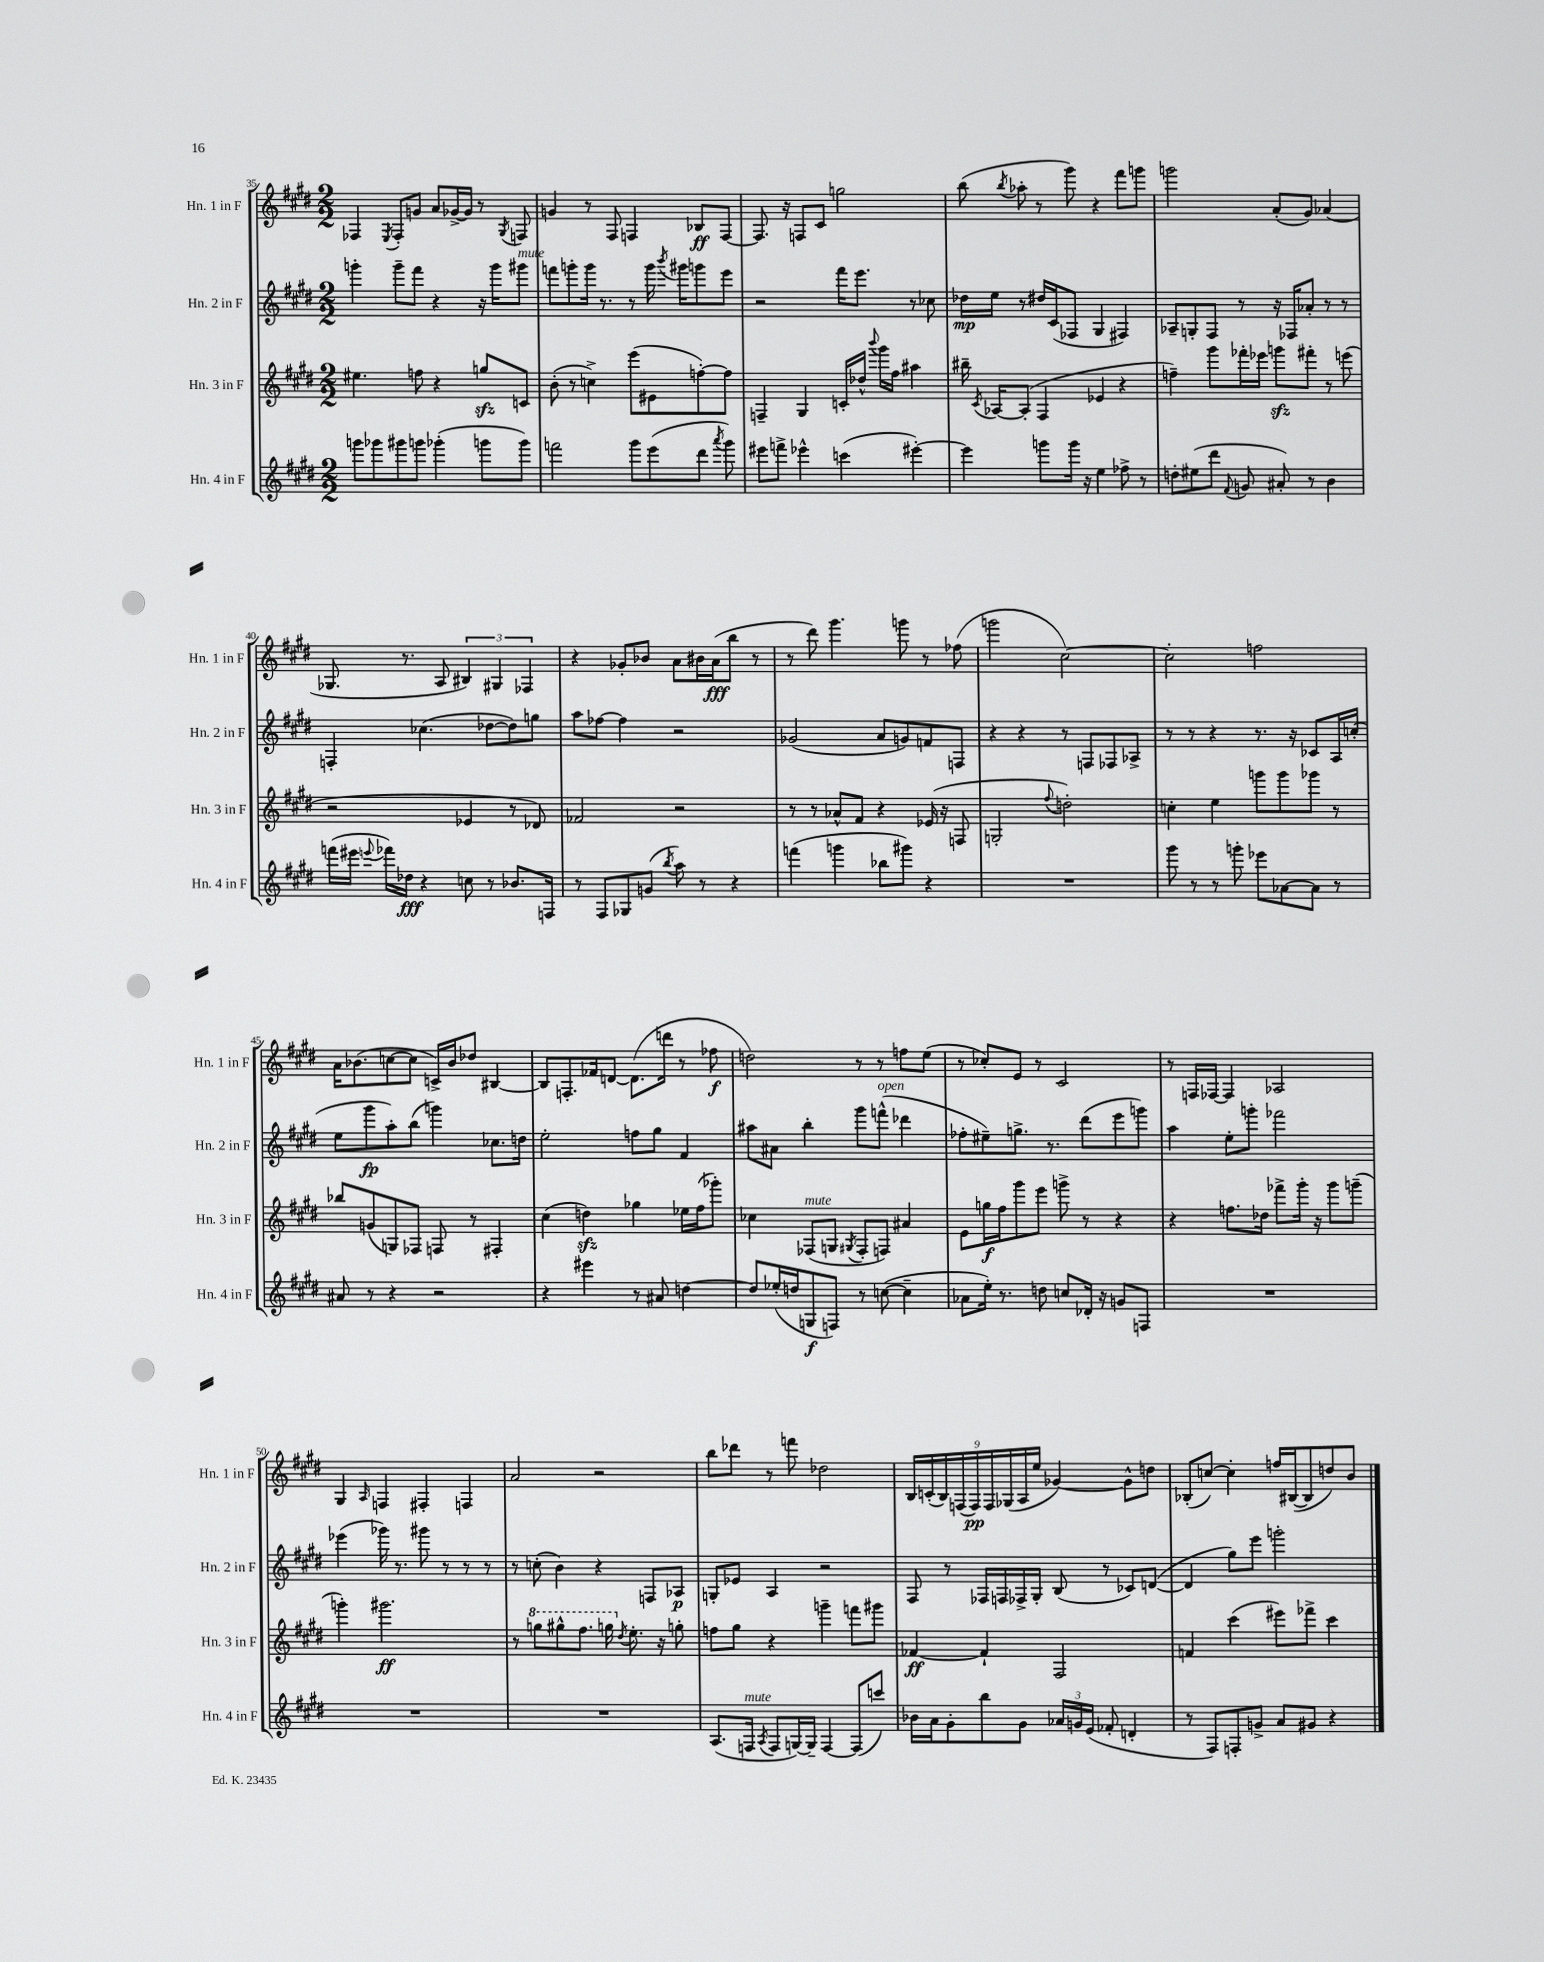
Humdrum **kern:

**kern	**kern	**kern	**kern
*staff4	*staff3	*staff2	*staff1
*clefG2	*clefG2	*clefG2	*clefG2
*k[f#c#g#d#]	*k[f#c#g#d#]	*k[f#c#g#d#]	*k[f#c#g#d#]
*M2/2	*M2/2	*M2/2	*M2/2
8ggg\L	4.ee#\	4ggg'\	4F-/
8ggg-\	.	.	.
.	.	.	8qE/
8ggg#\	.	8ggg~\L	8F-'/L
8ggg\J	8ff\	8fff#\J	8g/J
(4ggg-'\	4r	4r	8a/L
.	.	.	[16g-^/L
.	.	.	16g-/]JJ
8ggg\L	8gg/L	16r	8r
.	.	16ggg\LK	.
.	.	.	8qG#/
8ggg\J)	8c/J	8ggg#\J	8F/
=	=	=	=
2fff\	(8b'\	8fff\L	4g/
.	8r	8ggg'\	.
.	4cc^\)	16ggg\Jk	8r
.	.	8.r	.
.	.	.	8F#/
8ggg#\L	(8eee\L	8r	4F/
(8eee\	8e#\	16ggg\	.
.	.	8qbbb/	.
.	.	16ggg#\LK	.
8ddd#\J	[8ff'\)	8ggg\	8B-/L
8qaaa/	.	.	.
8ggg#\)	8ff\]J	8eee\J	[8F/J
=	=	=	=
8eee#\L	4F~/	2r	8.F/]
8fff^\J	.	.	.
.	.	.	16r
4eee-^^\	4G#/	.	8F/L
.	.	.	8c#/J
(4ccc\	16c'/LL	16fff#\LK	2gg\
.	16dd-^^/JJ	8.eee\J	.
.	8qqbbb/	.	.
.	16ggg#\LL	.	.
.	16ff#\JJ	.	.
[4eee#'\)	4aa#\	8r	.
.	.	8cc-\	.
=	=	=	=
4eee#\]	16bb#~\	16dd-\LL	(8bb\
.	8qc#/	.	.
.	[16A-/LK	16ee\JJ	.
.	.	.	8qbb/
.	(8A-'/]J	8r	8aa-'\
8ggg\L	4F#/	16dd#/LL	8r
.	.	(16c#/J	.
16ggg\Jk	.	8F-/J	8ggg#\)
16r	.	.	.
4ee\	4e-/	4G#/	4r
8ff-^\	4r	4F#/)	8fff#\L
8r	.	.	8ggg\J
=	=	=	=
8dd'\L	4ff~\)	8A-~/L	2ggg\
(8ee#\	.	8G'/	.
8ddd#\J	8ggg#\L	8F#/J	.
8qqf#/	.	.	.
8g/	16fff-'\L	8r	.
.	16eee-\JJ	.	.
8a#'/)	8ggg\L	16r	(8a'/L
.	.	16F-/LK	.
8r	8fff#'\J	8a-'/J	8g#/J)
4b\	8r	8r	(4a-/
.	(8eee\	8r	.
=	=	=	=
(16fff\LL	2r	4F'/	8.G-/
16eee#\JJ	.	.	.
8qqeee/	.	.	.
16fff-\LL)	.	.	.
16dd-\JJ	.	.	8.r
4r	.	(4.cc-\	.
.	.	.	8A/
8cc\	4e-/	.	6B#/)
8r	.	[8dd-\L	.
.	.	.	6G#/
8.b-/L	8r	8dd-\])	.
.	.	.	6F-/
.	8d-/)	8gg\J	.
16F/Jk	.	.	.
=	=	=	=
8r	2f-/	8aa\L	4r
8F#/L	.	[8ff-\J	.
8G-/	.	4ff-\]	8g-'/L
(8g/J	.	.	8b-/J
8qbb/	.	.	.
8aa\)	2r	2r	8a\L
8r	.	.	16b#\L
.	.	.	(16a\J
4r	.	.	8bb\J
.	.	.	8r
=	=	=	=
(4fff\	8r	(2g-/	8r
.	8r	.	8ddd#\)
4ggg\	8a-^^/L	.	4.ggg#\
.	8f#/J	.	.
8bb-\L	4r	8a/L	.
8ggg#\J)	.	8g/)	8ggg\
4r	(16e-/	8f/	8r
.	16r	.	.
.	8F/	8F/J	(8ff-\
=	=	=	=
1r	2G'/	4r	2ggg\
.	.	4r	.
.	8qqff#/	.	.
.	2dd'\)	8r	[2cc#\)
.	.	8F/L	.
.	.	8F-/	.
.	.	8A-^/J	.
=	=	=	=
8ggg#\	4cc'\	8r	2cc#'\]
8r	.	8r	.
8r	4ee\	4r	.
8ggg'\	.	.	.
8eee-\L	8ggg\L	8.r	2ff\
[8a-\	8ggg\	.	.
.	.	16r	.
8a-\]J	8ggg-\J	8c-/L	.
8r	8r	16A/L	.
.	.	(16cc'/JJ	.
=	=	=	=
8a#/	8bb-/L	8ee\L	16a\LK
.	.	.	(8.b-\
8r	(8g/	8ggg#\	.
4r	8G/)	8aa'\)	[8cc\
.	8F-/J	(8bb\J	8cc\]J
2r	8F/	4ggg\)	16c^/LL)
.	.	.	16b-/J
.	8r	.	8dd-/J
.	4F#'/	8.cc-\L	[4B#/
.	.	16dd\Jk	.
=	=	=	=
4r	(4cc#\	2ee'\	8B#/]L
.	.	.	8.F'/
4eee#\	4dd\)	.	.
.	.	.	16f-/k
.	.	.	[8d/J
8r	4gg-\	8ff\L	(8.d\]L
8a#/	.	8gg#\J	.
.	.	.	16ddd\Jk
[4dd\	16ee-\LL	4f#/	8r
.	(16ff#\J	.	.
.	8ggg-'\J)	.	8ff-\
=	=	=	=
8dd/]L	4cc-\	8aa#\L	2dd\)
(16ee-'/L	.	8a#\J	.
16dd/J	.	.	.
8G/	(8F-/L	4bb'\	.
8F/J)	8G/J	.	.
.	8qG#/	.	.
8r	8F-'/L	8ggg#\L	8r
([8cc\	8F/J)	(8fff^^\J	8r
4cc~\]	4a#/	4ddd-\	8ff\L
.	.	.	(8ee\J
=	=	=	=
8a-\L	8e\L	8ff-'\L	8r
16ee'\Jk)	16gg\L	8ee#~\)	8cc-'/L)
8.r	16ff#\J	.	.
.	8ggg#\	8.gg^\J	8e/J
8dd\	8eee\J	.	8r
.	.	8.r	.
8cc/L	8ggg^\	.	2c#/
16d-'/Jk	8r	(8ddd#\L	.
16r	.	.	.
8g/L	4r	8eee\	.
8F/J	.	8ggg\J)	.
=	=	=	=
1r	4r	4aa\	8r
.	.	.	16F/LL
.	.	.	[16F-/JJ
.	8.ff\L	8ee'\L	4F-/]
.	.	8ggg'\J	.
.	16dd-\Jk	.	.
.	8fff-^\L	2fff-\	2A-/
.	16ggg#'\Jk	.	.
.	16r	.	.
.	8ggg#\L	.	.
.	(8ggg~\J	.	.
=	=	=	=
1r	4ggg'\)	(4eee-\	4G#/
.	.	.	16qqA/
.	2.ggg#\	16ggg-\)	4F/
.	.	8.r	.
.	.	8ggg#\	4F#'/
.	.	8r	.
.	.	8r	4F/
.	.	8r	.
=	=	=	=
1r	8r	8r	2a/
.	8ggg\L	(8cc'\	.
.	8ggg#^^\	4b\)	.
.	8.fff#\J	.	.
.	.	4r	2r
.	16ggg\	.	.
.	8qdd#/	.	.
.	8.ee'\	.	.
.	.	8F/L	.
.	16r	.	.
.	8gg'\	8A-/J	.
=	=	=	=
(8.A/L	8ff\L	8G'/L	8bb\L
.	8gg#\J	8e-/J	8ddd-\J
16F/Jk	.	.	.
8qA/	.	.	.
8F/L	4r	4A/	8r
[16G/L)	.	.	8fff\
16G~/]JJ	.	.	.
[4F/	4ggg~\	2r	2dd-\
(8F/]L	8fff\L	.	.
8ccc/J)	8ggg#\J	.	.
=	=	=	=
16b-\LL	[4f-/	8F#/	18B/LL
.	.	.	(18c'/
16a\J	.	.	.
.	.	.	18B/)
8g#'\	.	8r	.
.	.	.	(18F/
.	.	.	18F/)
8bb\	4f-`/]	16F-/LL	.
.	.	.	18F/
.	.	16F/	.
.	.	.	(18G-/
8g#\J	.	16F-^/	.
.	.	.	18A/
.	.	16G#'/JJ	.
.	.	.	18ee/JJ
24a-/LL	2F#/	(8B/	[4g-/)
24g/	.	.	.
(24e/JJ	.	.	.
8f-'/	.	8r	.
4d'/	.	8c-/L)	8g-^^\]L
.	.	([8d/J	8dd\J
=	=	=	=
8r	4f/	4d/]	(8B-'/L
8F#/L)	.	.	[8cc/J)
8F'/	(4ccc#\	8gg#\L)	4cc'\]
8g^/J	.	8eee\J	.
8a/L	8eee#\L)	2ggg'\	16ff/LL
.	.	.	([16B#/J
8g#/J	8fff-^\J	.	8B#/]
4r	4ccc#\	.	8dd/)
.	.	.	8b/J
==	==	==	==
*-	*-	*-	*-
